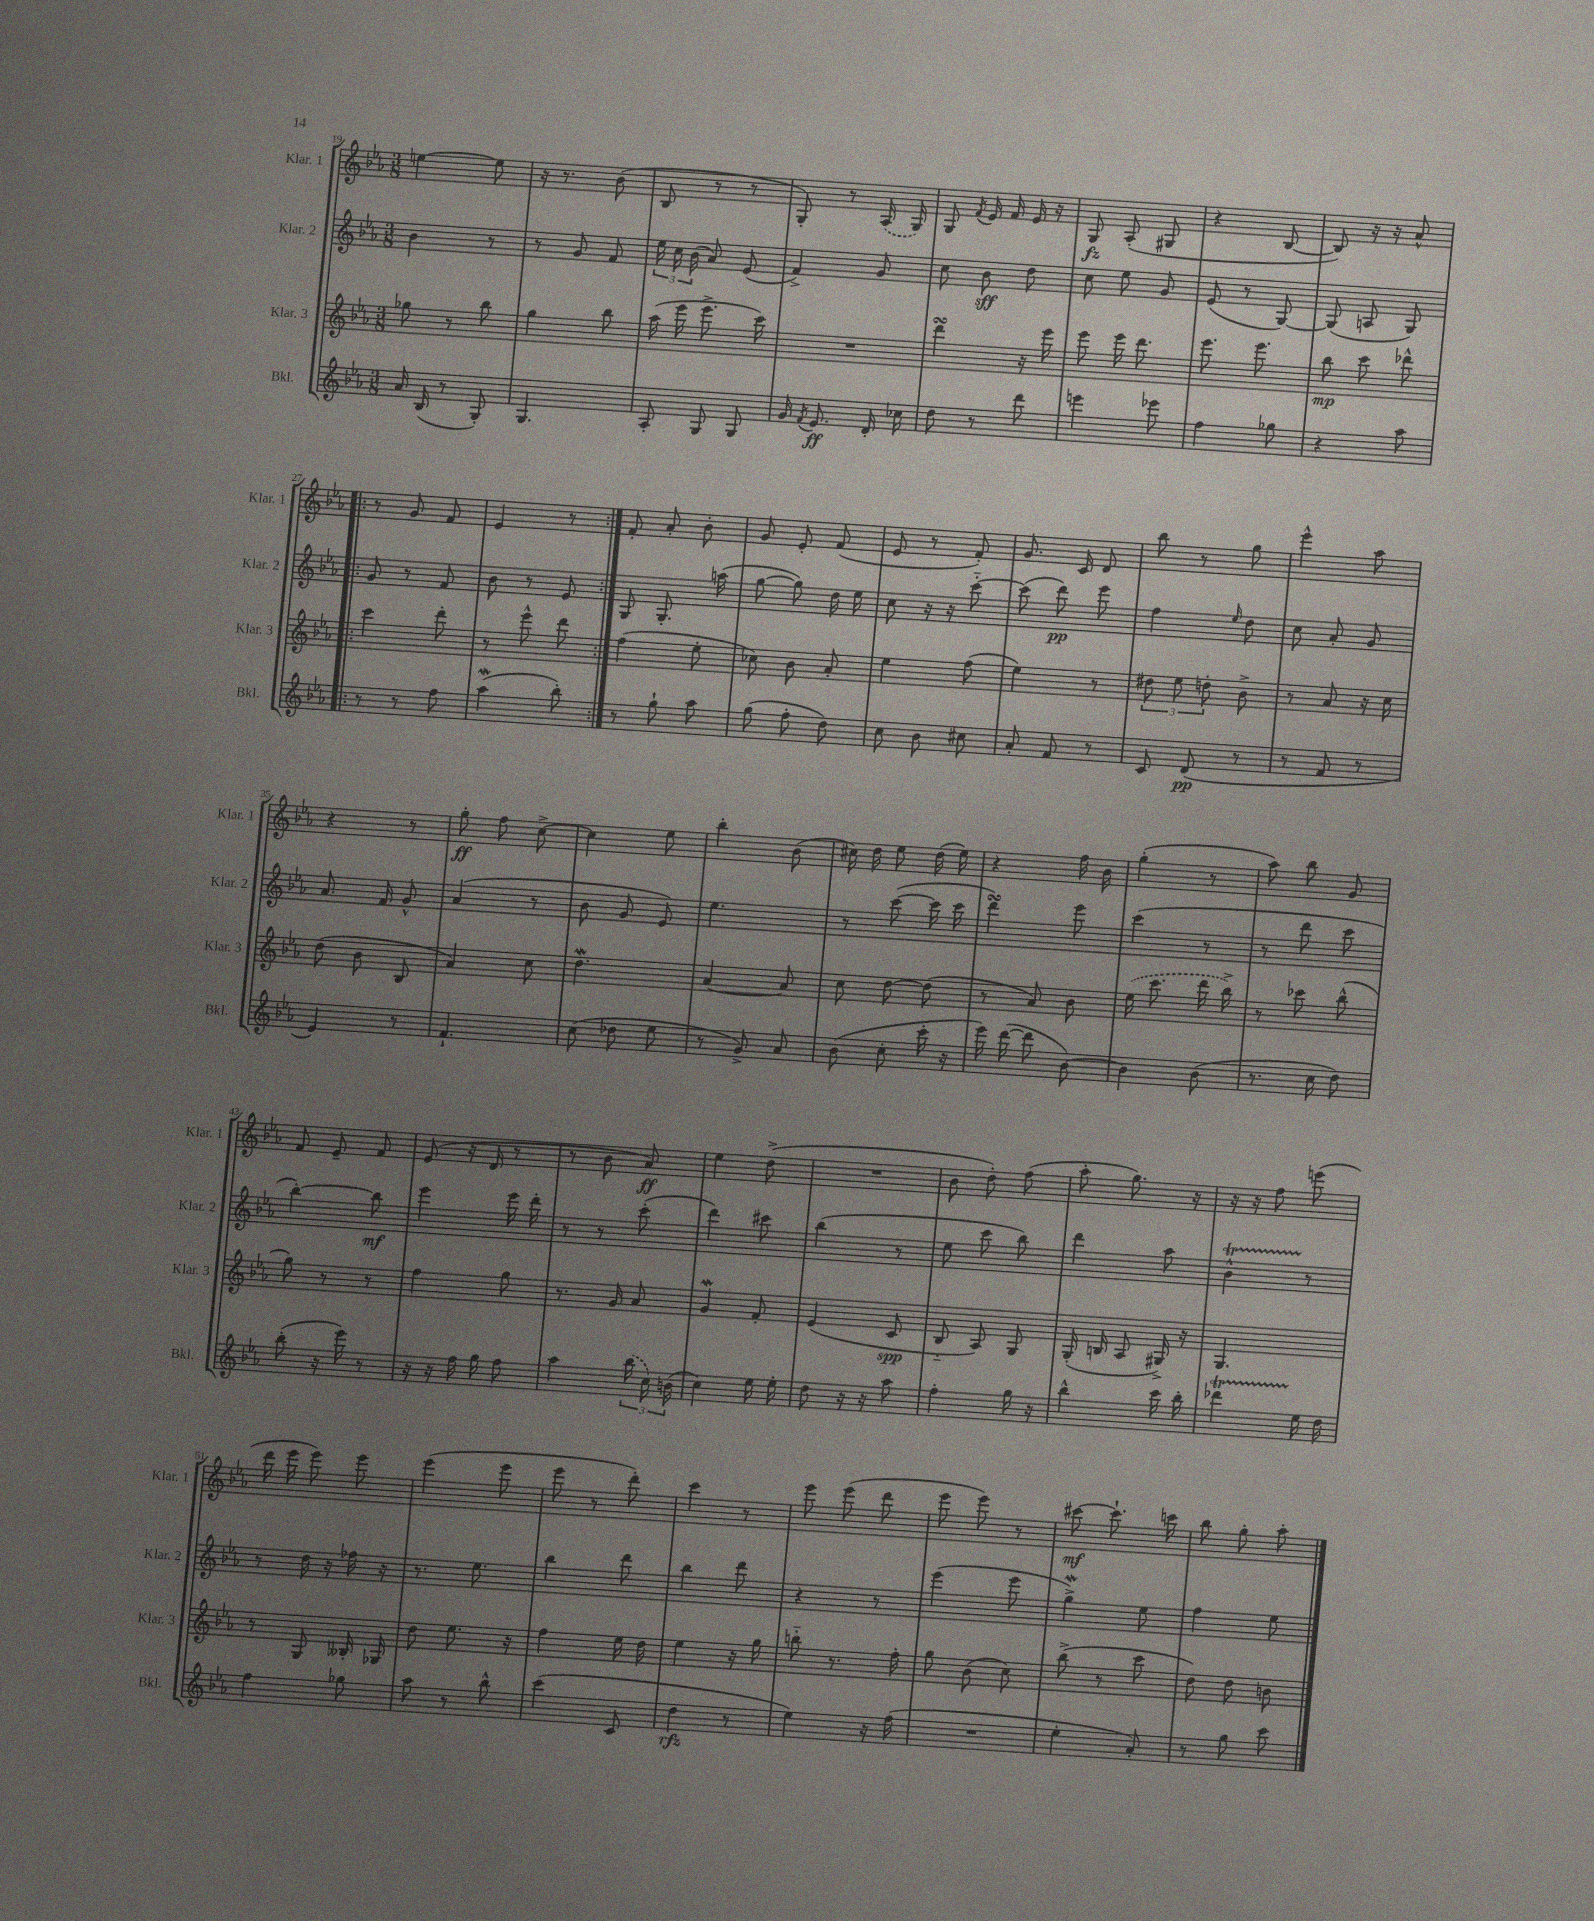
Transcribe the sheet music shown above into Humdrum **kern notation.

**kern	**kern	**kern	**kern
*staff4	*staff3	*staff2	*staff1
*clefG2	*clefG2	*clefG2	*clefG2
*k[b-e-a-]	*k[b-e-a-]	*k[b-e-a-]	*k[b-e-a-]
*M3/8	*M3/8	*M3/8	*M3/8
16a-	8gg-	4b-	[4ee
(16B-	.	.	.
8r	8r	.	.
8G')	8bb-	8r	8ee]
=	=	=	=
4.G	4gg	8r	16r
.	.	.	8.r
.	.	8g	.
.	8bb-	8f	(8b-
=	=	=	=
8A-'	(16aa-	24ee-	8B-
.	.	24cc	.
.	16eee-	.	.
.	.	(24b-	.
8G	8.eee-^	8a-)	8r
8G	.	(8e-	8r
.	16ccc)	.	.
=	=	=	=
16g	4.r	4f^)	8G')
8qf	.	.	.
8.e-	.	.	.
.	.	.	8r
16d'	.	8g	(16A-
16cc-	.	.	16G)
=	=	=	=
8dd	4ddd	8cc	8G
.	.	.	8qf
8r	.	8b-	16e-
.	.	.	16f
8ddd	16r	8dd	16e-
.	16eee-	.	16r
=	=	=	=
4eee	8eee-	8cc	8G
.	16eee-	8ee-	(8A-'
.	8.ddd	.	.
8eee-	.	8g	8G#
=	=	=	=
4ff	8.eee-	(8e-	4r
.	.	8r	.
.	8.eee-	.	.
8gg-	.	[8G)	[8B-
=	=	=	=
4r	8bb-	(8G]	8B-])
.	8ccc	8A	16r
.	.	.	16r
8aa-	8ddd-^^	8G)	8a-^^
=!|:	=!|:	=!|:	=!|:
8r	4ccc	8g	8r
8r	.	8r	8g
8ff	8ddd'	8f	8f
=	=	=	=
(4aa-	8r	8b-	4e-
.	8eee-^^	8r	.
8bb-')	8ddd	8e-	8r
=:|!	=:|!	=:|!	=:|!
8r	(4ff	8G	8f'
8gg`	.	8.G'	8a-'
8aa-	8ee-'	.	8b-'
.	.	(16aa	.
=	=	=	=
(8gg	8cc-)	[8gg	8g
8ff'	8b-	8gg])	8e-'
8dd)	8a-'	16dd	(8f
.	.	16ee-	.
=	=	=	=
8cc	4ee-	8cc	8e-
8b-	.	16r	8r
.	.	16r	.
8cc#	(8ff	[8ccc'~	8f')
=	=	=	=
8a-'	4ee-)	(8ccc]	8.g
8f	.	8ddd)	.
.	.	.	16c
8r	8r	8eee-	8d
=	=	=	=
8c	12dd#	4ff	8bb-
.	12ee-	.	.
(8d	.	.	8r
.	12dd'	.	.
.	.	16qqee-	.
8r	8b-^	8dd	8gg
=	=	=	=
8r	8r	8cc	4eee-^^
8f	8a-	8a-'	.
8r	16r	8g	8aa-
.	16cc	.	.
=	=	=	=
4e-)	(8dd	8.a-	4r
.	8b-	.	.
.	.	16f	.
8r	8B-	8g^^	8r
=	=	=	=
4.f`	4a-)	(4a-	8gg'
.	.	.	8ff
.	8cc	8r	[8cc^
=	=	=	=
(8cc	4.dd	8b-	4cc]
8dd-	.	8g	.
8ee-	.	8e-)	8ee-
=	=	=	=
8r	[4a-	4.ee-	4bb-'
8g^)	.	.	.
8a-	8a-]	.	(8b-
=	=	=	=
(8b-	8cc	8r	16cc#)
.	.	.	16dd
8cc'	[8dd	([8ccc	8ee-
16ccc'	(8dd]	16ccc]	(16dd
16r	.	16ccc	16ee-)
=	=	=	=
16eee-)	8r	4ddd)	4r
([16ddd	.	.	.
8ddd]	8a-)	.	.
[8b-)	8b-	8eee-	16ff
.	.	.	16b-
=	=	=	=
4b-]	(16ee-	(4ccc	(4gg'
.	8.ccc	.	.
(8b-	16ddd	8r	8r
.	16bb-^)	.	.
=	=	=	=
8.r	8r	8r	8aa-)
.	8ccc-	8ddd	8bb-
16cc	.	.	.
8dd)	(8bb-^^	8ccc	8g
=	=	=	=
(8bb-'	8gg)	[4bb-')	8f
16r	8r	.	8e-~
16eee-)	.	.	.
8r	8r	8bb-]	8f
=	=	=	=
16r	4ff	4eee-	(8e-
16r	.	.	.
16ff	.	.	16r
16gg	.	.	16d
8ff	8gg	16eee-	8r
.	.	16ddd'	.
=	=	=	=
4aa-	8.r	8r	8r
.	.	8r	8b-
.	16g	.	.
(24bb-	8a-	(8ccc'	8a-)
24cc)	.	.	.
(24b	.	.	.
=	=	=	=
4cc)	4g	4ddd)	4ee-
16ee-	8f'	8ccc#	(8dd^
16ee-'	.	.	.
=	=	=	=
8dd	(4e-	(4bb-	4.r
16r	.	.	.
16r	.	.	.
8aa-	8c	8r	.
=	=	=	=
4ff'	8B-'~	8ee-	8b-
.	8A-)	8ccc	8dd')
16gg	8G	8bb-)	(8ff
16r	.	.	.
=	=	=	=
4bb-^^	(16G'	4ddd	8aa-'
.	16B	.	.
.	8A-	.	8.gg)
16ccc	16G#^)	8aa-	.
16bb-'	16r	.	16r
=	=	=	=
4ddd-	4.G	4b-^^	16r
.	.	.	16r
.	.	.	8ff
16ee-	.	8r	(8eee
16dd	.	.	.
=	=	=	=
4ff	8r	8r	16ddd
.	.	.	16eee-
.	8G	16dd	8eee-)
.	.	16r	.
8gg-	16B--'	16ff-	8eee-
.	16G-	16r	.
=	=	=	=
8aa-	8dd	8.r	(4eee-
8r	8.ee-	.	.
.	.	8.ee-	.
8bb-^^	.	.	8eee-
.	16r	.	.
=	=	=	=
(4ccc	4ff	4bb-	8eee-
.	.	.	8r
8c	16ee-	8ddd	8ddd')
.	16dd	.	.
=	=	=	=
4dd	4ee-	4bb-	4ccc
8r	16r	8ddd	8r
.	16gg	.	.
=	=	=	=
4ee-)	8bb'~	4r	8eee-
.	8.r	.	(8eee-
16r	.	8r	8ddd
(16ff	16ff'	.	.
=	=	=	=
4.r	8gg	(4eee-	8eee-
.	(8b-	.	8eee-)
.	8cc)	8eee-	8r
=	=	=	=
4ee-'	(8bb-^	4gg^)	[8ccc#
.	8r	.	8.ccc#`]
8a-')	8ccc	8ee-	.
.	.	.	16ccc
=	=	=	=
8r	8dd)	4ff	8bb-
8gg	8dd	.	8gg'
8ccc	8b	8ee-	8aa-'
==	==	==	==
*-	*-	*-	*-
